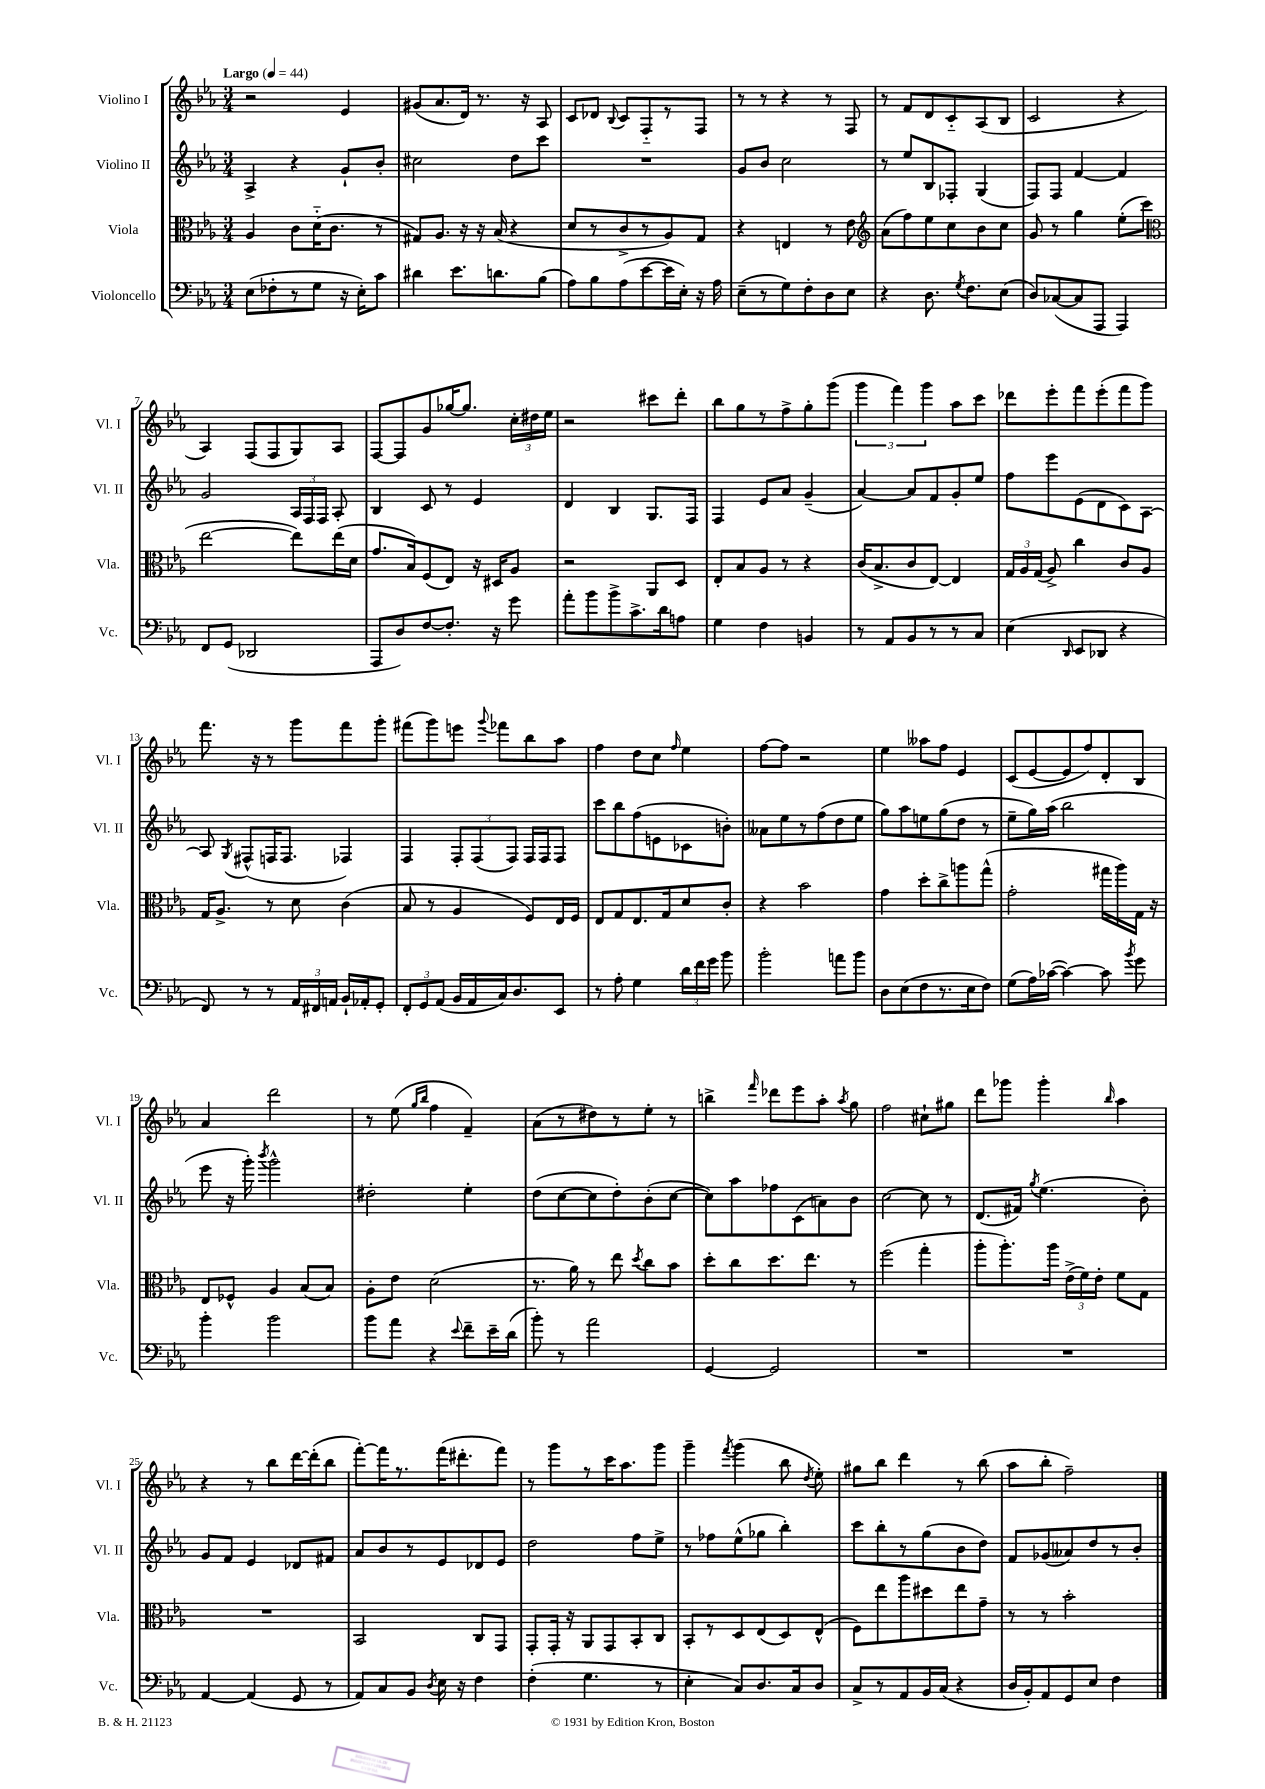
<<
\new StaffGroup <<
\new Staff = "s0" \with { instrumentName = "Violino I" shortInstrumentName = "Vl. I" } {
    \clef treble \key ees \major \numericTimeSignature \time 3/4 \tempo "Largo" 4 = 44
    \autoBeamOff r2 ees'4 |
    gis'8[( aes'8. d'16]) r8. r16 aes8 |
    c'8[ des'8] \appoggiatura { bes8 } c'8[ f8-_ r8 f8] |
    r8 r8 r4 r8 f8 |
    r8 f'8[ d'8 c'8-_ aes8( bes8] |
    c'2 r4 |
    aes4) f8[( f8 g8) aes8] |
    f8[~ f8 g'8 ges''16~ ges''8.] \tuplet 3/2 { c''16[-. dis''16 ees''16] } |
    r2 cis'''8[ d'''8]-. |
    bes''8[ g''8 r8 f''8-> g''8-. g'''8]( |
    \tuplet 3/2 { g'''4 f'''4) g'''4 } aes''8[ c'''8] |
    des'''8[ ees'''8-. f'''8 ees'''8-.( f'''8 g'''8]) |
    f'''8. r16 r8 g'''8[ f'''8 g'''8]-. |
    fis'''8[( g'''8) e'''8] \appoggiatura { g'''8 } fes'''8[ bes''8 aes''8] |
    f''4 d''8[ c''8] \grace { f''16 } ees''4 |
    f''8[~ f''8] r2 |
    ees''4 aeses''8[ f''8] ees'4 |
    c'8[( ees'8~ ees'8 f''8) d'8-. bes8] |
    aes'4 d'''2 |
    r8 ees''8( \grace { g''16[ bes''16] } f''4 f'4--) |
    aes'8[( r8 dis''8) r8 ees''8]-. r8 |
    b''4-> \grace { f'''16 } des'''8[ ees'''8 aes''8]-. \acciaccatura { aes''8 } g''8 |
    f''2 cis''8[-! gis''8] |
    d'''8[ ges'''8] ges'''4-. \grace { bes''16 } aes''4 |
    r4 r8 bes''8[ d'''16~ d'''16-.( bes''8] |
    f'''8[~-.) f'''16 r8. f'''16( dis'''8.-. f'''8]) |
    r8 g'''8[ r8 c'''16 aes''8. g'''8] |
    g'''4-- \acciaccatura { f'''8 } g'''4( bes''8 \acciaccatura { d''8 } ees''8-.) |
    gis''8[ bes''8] d'''4 r8 bes''8( |
    aes''8[ bes''8]-. f''2--) \bar "|." |
}
\new Staff = "s1" \with { instrumentName = "Violino II" shortInstrumentName = "Vl. II" } {
    \clef treble \key ees \major \numericTimeSignature \time 3/4
    \autoBeamOff aes4-> r4 g'8[-! bes'8]-. |
    cis''2 d''8[ c'''8] |
    R2. |
    g'8[ bes'8] c''2 |
    r8 ees''8[ bes8 fes8]-. g4( |
    f8[) f8] f'4~ f'4 |
    g'2 \tuplet 3/2 { aes16[ f16 f16] } aes8-. |
    bes4 c'8 r8 ees'4 |
    d'4 bes4 g8.[ f16] |
    f4 ees'8[ aes'8] g'4--( |
    aes'4~) aes'8[ f'8 g'8-. ees''8] |
    f''8[ ees'''8 ees'8( d'8 c'8) aes8]~ |
    aes8 \acciaccatura { g8 } fis8[-^( f16 f8.] fes4) |
    f4 \tuplet 3/2 { f8[-. f8( f8]) } f16[ f16 f8] |
    c'''8[ bes''8 f''8( e'8 ces'8 b'8]-.) |
    aeses'8[ ees''8 r8 f''8( d''8 ees''8] |
    g''8[) aes''8 e''8 g''8( d''8] r8 |
    ees''8[-- g''16) aes''16]( bes''2 |
    ees'''8 r16 g'''16-.) \acciaccatura { bes'''8 } g'''2-^ |
    dis''2-. ees''4-. |
    d''8[( c''8~ c''8 d''8-.) bes'8-.( c''8]~ |
    c''8[) aes''8 fes''8 c'8( a'8) bes'8] |
    c''2~ c''8 r8 |
    d'8.[( fis'16]) \acciaccatura { g''8 } ees''4.( bes'8-.) |
    g'8[ f'8] ees'4 des'8[ fis'8] |
    aes'8[ bes'8 r8 ees'8 des'8 ees'8] |
    d''2 f''8[ ees''8]-> |
    r8 fes''8[ ees''8-^( ges''8] bes''4-.) |
    c'''8[ bes''8-. r8 g''8( bes'8 d''8]) |
    f'8[ ges'8( aeses'8) d''8 r8 bes'8]-. \bar "|." |
}
\new Staff = "s2" \with { instrumentName = "Viola" shortInstrumentName = "Vla." } {
    \clef alto \key ees \major \numericTimeSignature \time 3/4
    \autoBeamOff aes4 c'8[ d'16-_( c'8.] r8 |
    gis8[) aes8.] r16 r16 bes16( r4 |
    d'8[ r8 c'8-> r8 aes8) g8] |
    r4 e4 r8 ees'8 |
    \clef treble aes'8[( f''8) ees''8 c''8 bes'8 c''8] |
    g'8 r8 g''4 ees''8[-.( c'''8] |
    \clef alto ees''2~ ees''8[) ees''16( d'16] |
    g'8.[ bes16) f8( ees8]) r16 dis16[ aes8] |
    r2 aes,8[ d8] |
    ees8[-. bes8 aes8] r8 r4 |
    c'16[( bes8.-> c'8 ees8]~) ees4 |
    \tuplet 3/2 { g16[ aes16 g16]( } aes8->) c''4 c'8[ aes8] |
    g16[ aes8.]-> r8 d'8 c'4( |
    bes8 r8 aes4 f8[) ees16 f16] |
    ees8[ g8 ees8. g16 d'8 c'8]-. |
    r4 bes'2 |
    g'4 d''8[-. c''8-> a''8 g''8]-^( |
    g'2-. gis''16[ aes''16) g16] r16 |
    ees8[ fes8]-^ aes4 bes8[( bes8]) |
    aes8[-. ees'8] d'2( |
    r8. aes'16) r8 ees''8 \acciaccatura { d''8 } c''8[ bes'8] |
    d''8[-. c''8 d''8. ees''8.] r8 |
    f''2( g''4-. |
    aes''8[-. aes''8.-.) aes''16] \tuplet 3/2 { ees'16[->( f'16) ees'16]-. } f'8[ g8] |
    R2. |
    bes,2 c8[ g,8] |
    g,8[-. g,16]-. r16 aes,8[ g,8 bes,8-. c8] |
    bes,8[-. r8 d8 ees8( d8) ees8]-^( |
    f8[) ees''8 aes''8 dis''8 ees''8 g'8]-- |
    r8 r8 bes'2-. \bar "|." |
}
\new Staff = "s3" \with { instrumentName = "Violoncello" shortInstrumentName = "Vc." } {
    \clef bass \key ees \major \numericTimeSignature \time 3/4
    \autoBeamOff ees8[( fes8-. r8 g8] r16 ees16[-.) c'8] |
    dis'4 ees'8.[ d'8. bes8]( |
    aes8[) bes8 aes8( ees'8~ ees'16 ees16]-.) r16 aes16 |
    ees8[--( r8 g8) f8-. d8 ees8] |
    r4 d8. \acciaccatura { g8 } f8.[ ees8]( |
    d8[) ces8~( ces8 aes,,8] aes,,4) |
    f,8[ g,8]( des,2 |
    aes,,8[ d8) f8~ f8.]-. r16 g'8 |
    aes'8[-. bes'8 bes'8-> c'8.-> d'16 a8] |
    g4 f4 b,4 |
    r8 aes,8[ bes,8 r8 r8 c8] |
    ees4( \grace { d,16 } ees,8[ des,8] r4 |
    f,8) r8 r8 \tuplet 3/2 { aes,16[ fis,16 a,16] } bes,16[-! aes,16-. g,8]-. |
    \tuplet 3/2 { f,8[-. g,8 aes,8]( } bes,16[ aes,16 c16) d8. ees,8] |
    r8 aes8-. g4 \tuplet 3/2 { d'16[ f'16 g'16] } bes'8 |
    bes'2-. a'8[ bes'8] |
    d8[ ees8( f8 r8. ees16 f8]) |
    g8[( aes16) ces'16]~( ces'4~) ces'8 \acciaccatura { bes'8 } g'8 |
    bes'4-. bes'2 |
    bes'8[ aes'8] r4 \appoggiatura { ees'8 } f'8[-- ees'16-- d'16]( |
    bes'8-.) r8 aes'2 |
    g,4~ g,2 |
    R2. |
    R2. |
    aes,4~ aes,4( g,8 r8 |
    aes,8[) c8 bes,8] \acciaccatura { d8 } ees16 r16 f4 |
    f4-.( g4. r8 |
    ees4-. c8[) d8. c16 d8] |
    c8[-> r8 aes,8 bes,16 c16]( r4 |
    d16[ bes,16-.) aes,8 g,8 ees8] f4 \bar "|." |
}
>>
>>
